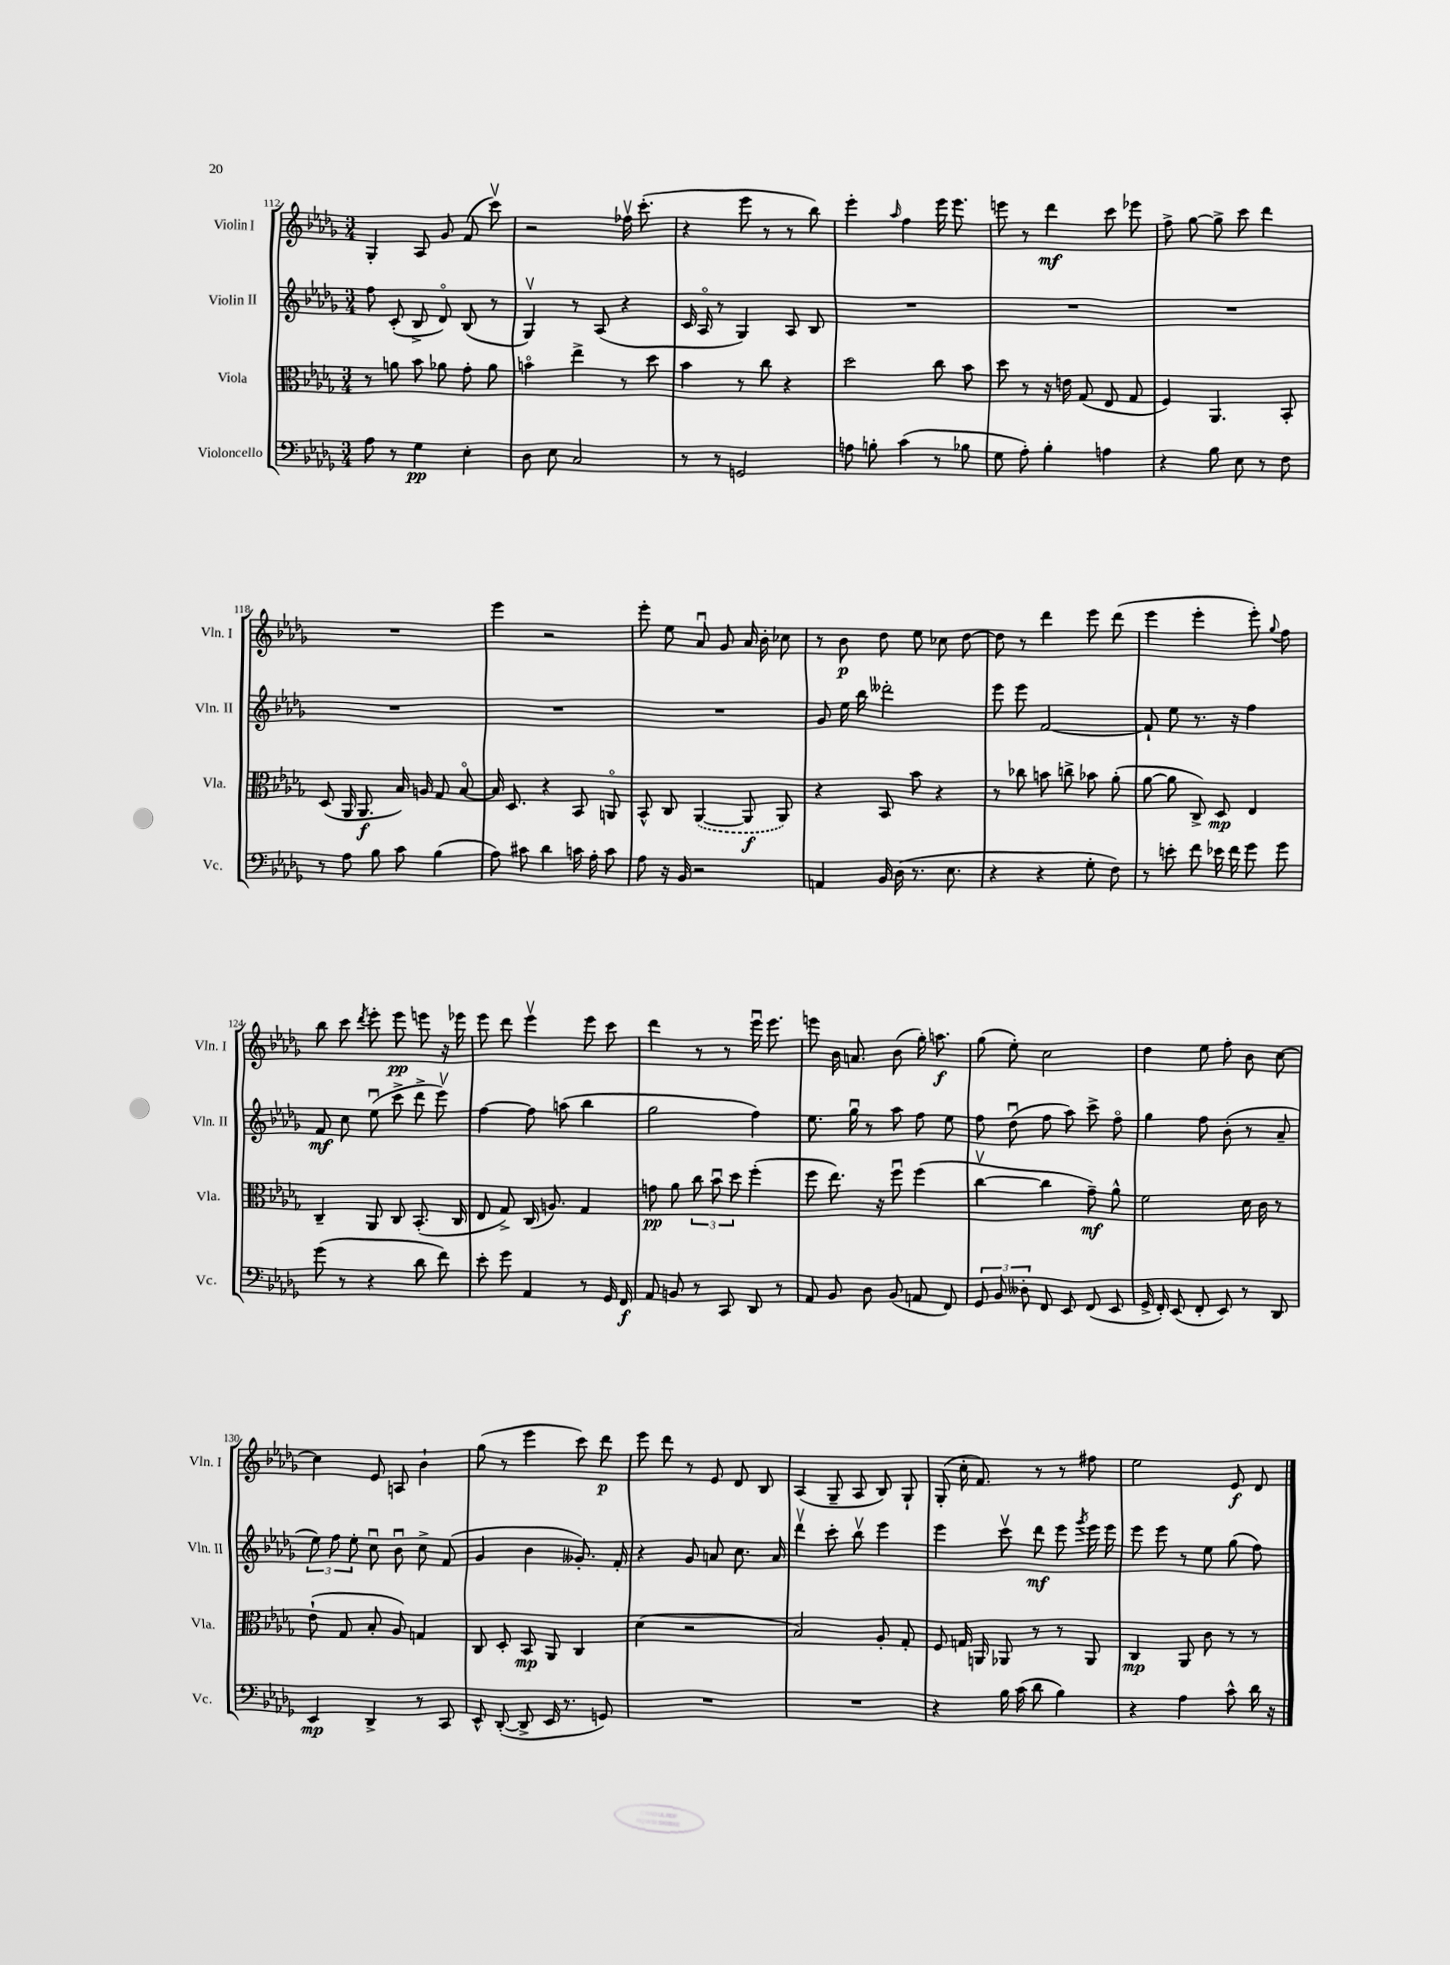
<<
\new StaffGroup <<
\new Staff = "s0" \with { instrumentName = "Violin I" shortInstrumentName = "Vln. I" } {
    \clef treble \key des \major \numericTimeSignature \time 3/4
    \autoBeamOff ges4-. aes8 ges'8 f'8( c'''8\upbow) |
    r2 fes''16\upbow c'''8.-.( |
    r4 ees'''8 r8 r8 bes''8) |
    ees'''4-. \grace { aes''16 } f''4 ees'''16 ees'''8. |
    e'''8 r8 des'''4\mf c'''8 ees'''8 |
    f''8-> ges''8~ ges''8-> c'''8 des'''4 |
    R2. |
    ees'''4 r2 |
    ees'''8-. ees''8 aes'8\downbow ges'8 aes'16 bes'16-. ces''8 |
    r8 bes'8\p des''8 ees''8 ces''8 des''8~ |
    des''8 r8 des'''4 ees'''8 des'''8( |
    ees'''4 ees'''4-. ees'''8-.) \appoggiatura { ges''8 } f''8 |
    bes''8 c'''8 \acciaccatura { des'''8 } ees'''8-. ees'''8\pp e'''8 r16 ees'''16 |
    ees'''8 des'''8 ees'''4\upbow ees'''8 c'''8 |
    des'''4 r8 r8 ees'''16\downbow ees'''8. |
    e'''8 bes'16 a'8. bes'8( ges''16-.) a''8.\f |
    ges''8( ees''8-.) c''2 |
    des''4 ees''8 f''8-. bes'8 c''8~ |
    c''4 ees'8 a8 bes'4-! |
    ges''8( r8 ees'''4 c'''8) des'''8\p |
    ees'''8 des'''8 r8 ees'8 des'8 bes8 |
    aes4( ges8-- aes8 bes8) ges8-! |
    ges8-.( c''16-. f'8.) r8 r8 fis''8 |
    ees''2 ees'8\f des'8 \bar "|." |
}
\new Staff = "s1" \with { instrumentName = "Violin II" shortInstrumentName = "Vln. II" } {
    \clef treble \key des \major \numericTimeSignature \time 3/4
    \autoBeamOff f''8 c'8-.( bes8-> des'8\flageolet) bes8( r8 |
    ges4\upbow) r8 aes8( r4 |
    c'16 aes16\flageolet r8 ges4) aes8 bes8 |
    R2. |
    R2. |
    R2. |
    R2. |
    R2. |
    R2. |
    ges'8 ees''16 bes''16 deses'''2-. |
    ees'''8 ees'''8 f'2~ |
    f'8-! ees''8 r8. r16 f''4 |
    f'8\mf c''8 ees''8\downbow( c'''8-> des'''8-> ees'''8\upbow) |
    f''4~ f''8 a''8( bes''4 |
    ges''2 f''4) |
    ees''8. ges''16\downbow r8 aes''8 f''8 ees''8 |
    f''8 des''8\downbow( f''8 aes''8) c'''8-> f''8\flageolet |
    ges''4 f''8 bes'8-.( r8 aes'8-- |
    \tuplet 3/2 { ees''8) f''8 ees''8-. } c''8\downbow bes'8\downbow c''8-> f'8( |
    ges'4 bes'4 geses'8.-.) f'16-. |
    r4 ges'8 a'8 c''8. a'16 |
    des'''4\upbow c'''8-. bes''8\upbow ees'''4 |
    ees'''4 c'''8\upbow des'''8\mf ees'''8 \acciaccatura { ges'''8 } ees'''16 ees'''16 |
    ees'''8 ees'''8 r8 ees''8 ges''8( f''8) \bar "|." |
}
\new Staff = "s2" \with { instrumentName = "Viola" shortInstrumentName = "Vla." } {
    \clef alto \key des \major \numericTimeSignature \time 3/4
    \autoBeamOff r8 a'8 bes'8 aes'8 ges'8-. aes'8 |
    b'4\flageolet ees''4-> r8 des''8 |
    bes'4 r8 c''8 r4 |
    des''2 c''8 bes'8 |
    des''8 r8 r16 e'16 ges8( ees8 ges8 |
    f4) aes,4. bes,8-. |
    des8( aes,16 aes,8.\f bes16) a16 ges8 bes8~\flageolet |
    bes16 des8. r4 bes,8 a,8\flageolet |
    bes,8-^ c8 \once \slurDashed aes,4~( aes,8\f aes,8) |
    r4 bes,8 bes'8 r4 |
    r8 ces''8 b'8 c''8-> bes'8 aes'8-.( |
    aes'8~ aes'8 c8->) des8\mp ees4 |
    c4-- aes,8 c8 bes,8.-.( c16 |
    ees8 ges8->) c16( a8.) ges4 |
    g'8\pp aes'8 \tuplet 3/2 { c''8 bes'8\downbow des''8 } f''4-.( |
    f''8 ees''8.) r16 f''8\downbow f''4( |
    c''4~\upbow c''4 ges'8--\mf) aes'8-^ |
    f'2 des'16 c'16 r8 |
    ees'8-!( ges8 bes8-. aes8) g4 |
    c8 des8-. bes,8\mp aes,8 c4 |
    des'4( r2 |
    bes2) aes8-. ges8-. |
    f8 g16 a,16 aes,8 r8 r8 aes,8 |
    c4\mp aes,8 c'8 r8 r8 \bar "|." |
}
\new Staff = "s3" \with { instrumentName = "Violoncello" shortInstrumentName = "Vc." } {
    \clef bass \key des \major \numericTimeSignature \time 3/4
    \autoBeamOff aes8 r8 ges4\pp ees4-. |
    des8 ees8 c2 |
    r8 r8 g,2 |
    a8 b8-. c'4( r8 bes8 |
    ges8 aes8-.) bes4-. a4 |
    r4 bes8 ees8 r8 f8 |
    r8 aes8 bes8 c'8 bes4( |
    aes8) cis'8 des'4 c'16 aes16-. c'8 |
    aes8 r16 bes,16 r2 |
    a,4 bes,16 des16( r8. ees8. |
    r4 r4 ges8-. f8) |
    r8 e'8-. f'8 ees'16 f'16 ges'8 ges'8 |
    ges'8( r8 r4 des'8 f'8) |
    ees'8-. ges'8 aes,4 r8 ges,16 f,16\f |
    aes,8 b,8 r8 c,8 des,8 r8 |
    aes,8 bes,8 des8 bes,8( a,8 f,8) |
    \tuplet 3/2 { ges,8 bes,8 deses8-. } f,8 ees,8 f,8( ees,8 |
    ges,16-> f,16-.) ees,8( f,8-. ees,8) r8 des,8 |
    ees,4\mp des,4-> r8 c,8 |
    ees,8-^ des,8~-.( des,8-> ees,16 r8. g,8) |
    R2. |
    R2. |
    r4 bes16 c'16( des'8 bes4) |
    r4 aes4 c'8-^ des'16 r16 \bar "|." |
}
>>
>>
\layout { \context { \Score currentBarNumber = #112 } }
